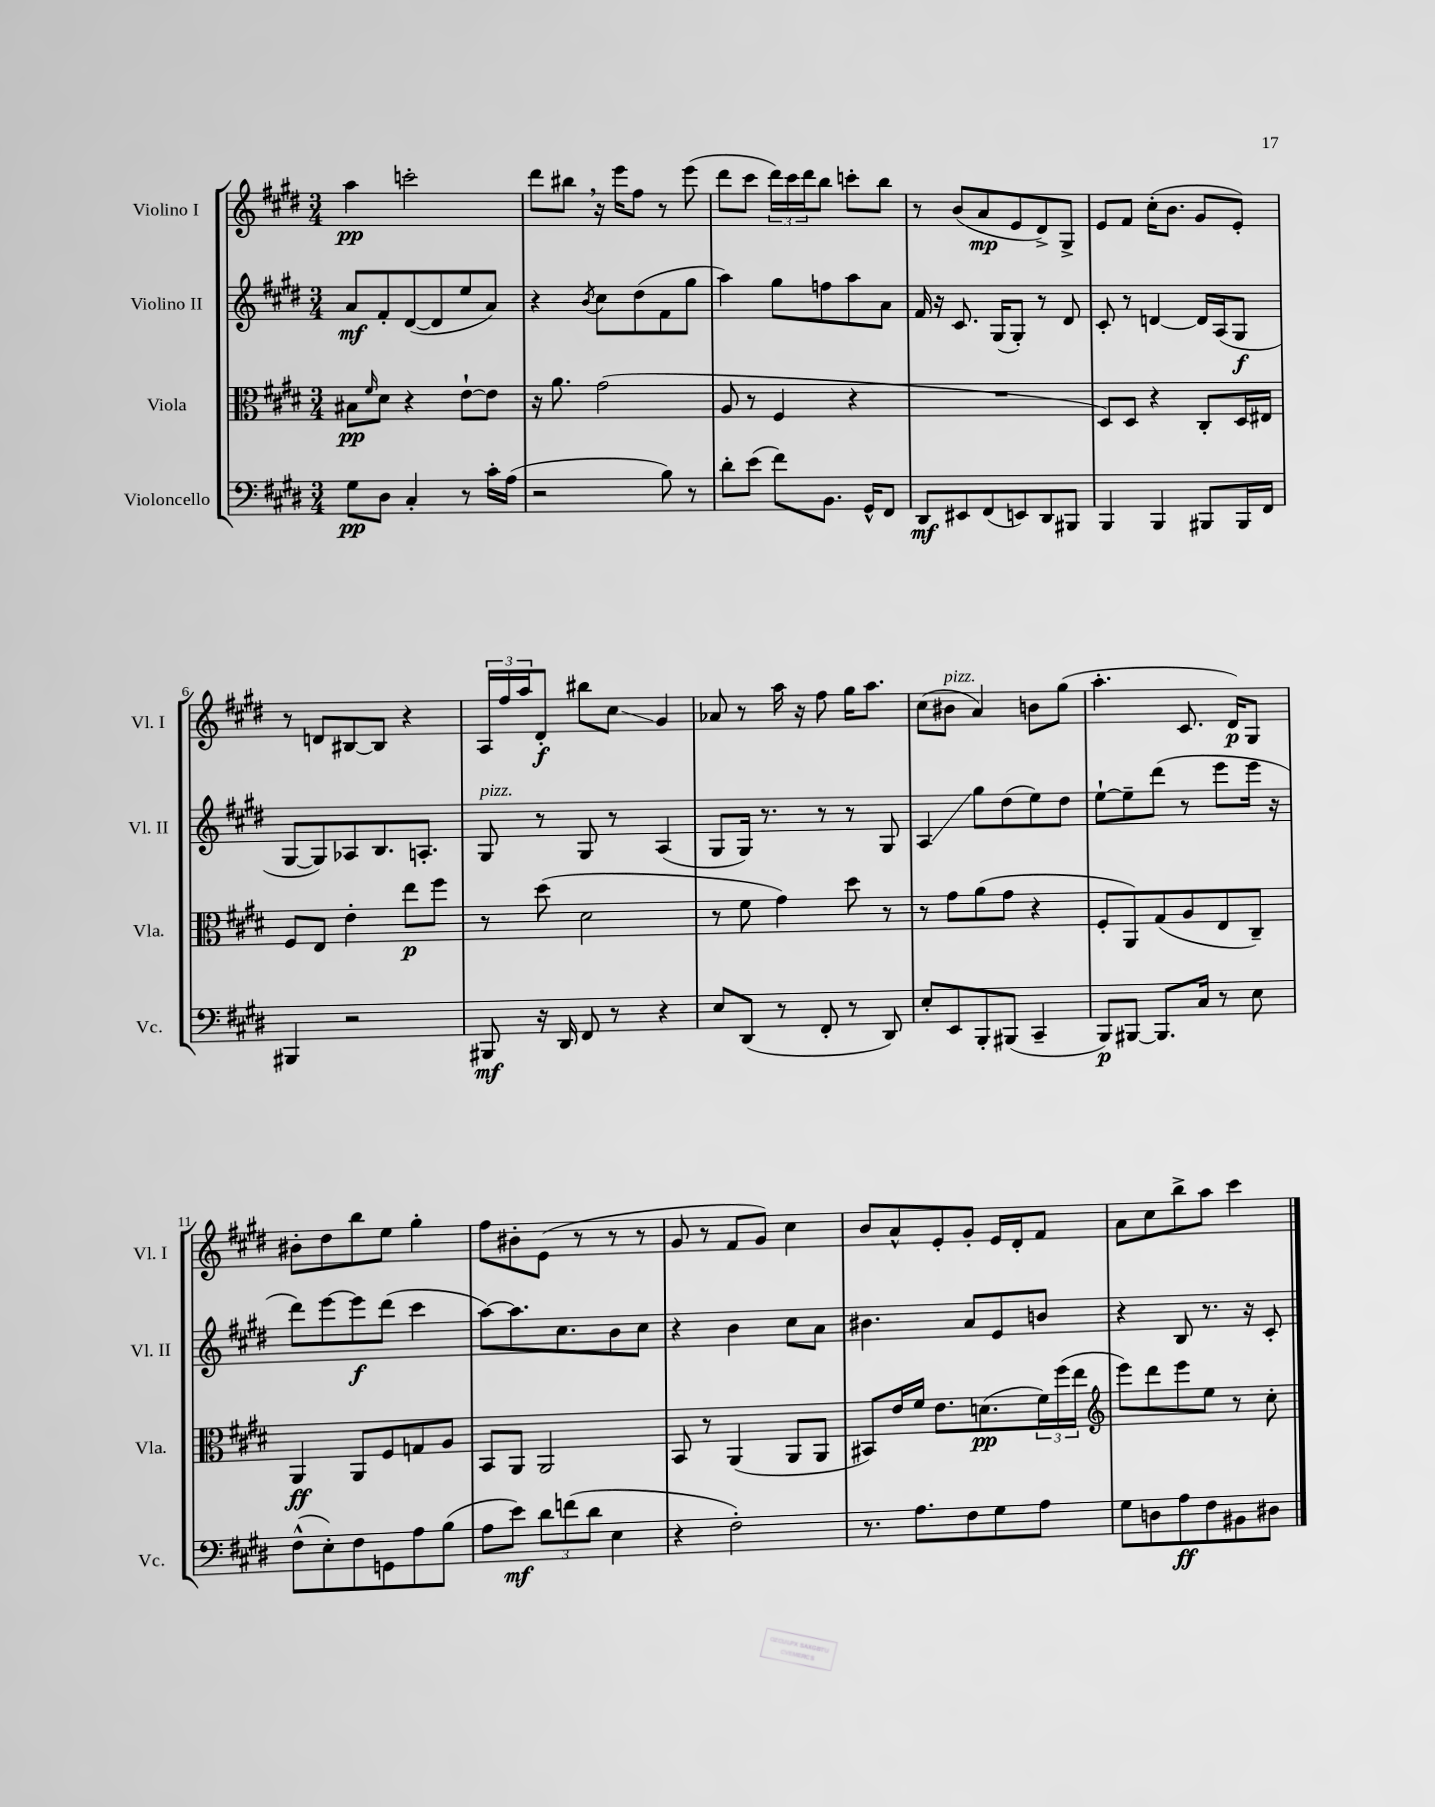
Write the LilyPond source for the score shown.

<<
\new StaffGroup <<
\new Staff = "s0" \with { instrumentName = "Violino I" shortInstrumentName = "Vl. I" } {
    \clef treble \key e \major \numericTimeSignature \time 3/4
    a''4\pp c'''2-. |
    dis'''8 bis''8 \breathe r16 e'''16 fis''8 r8 e'''8( |
    dis'''8 cis'''8 \tuplet 3/2 { dis'''16) cis'''16 dis'''16 } b''8 c'''8-. b''8 |
    r8 b'8( a'8\mp e'8 dis'8->) gis8-> |
    e'8 fis'8 cis''16-.( b'8. gis'8 e'8-.) |
    r8 d'8 bis8~ bis8 r4 |
    \tuplet 3/2 { a16 fis''16 a''16 } dis'8-.\f bis''8 cis''8\glissando gis'4 |
    aes'8 r8 a''16 r16 fis''8 gis''16 a''8. |
    cis''8( bis'8^\markup { \italic "pizz." } a'4) b'8 gis''8( |
    a''4.-. cis'8. dis'16\p) gis8 |
    bis'8-. dis''8 b''8 e''8 gis''4-. |
    fis''8 bis'8-. e'8( r8 r8 r8 |
    gis'8 r8 fis'8 gis'8) cis''4 |
    b'8 a'8-^ e'8-. gis'8-. e'16 dis'16-. fis'8 |
    a'8 cis''8 b''8-> a''8 cis'''4 \bar "|." |
}
\new Staff = "s1" \with { instrumentName = "Violino II" shortInstrumentName = "Vl. II" } {
    \clef treble \key e \major \numericTimeSignature \time 3/4
    a'8\mf fis'8-. dis'8~( dis'8 e''8 a'8) |
    r4 \acciaccatura { b'8 } cis''8 dis''8( fis'8 gis''8 |
    a''4) gis''8 f''8 a''8 a'8 |
    fis'16 r16 cis'8. gis16( gis8-.) r8 dis'8 |
    cis'8-. r8 d'4~ d'16 a16( gis8\f |
    gis8~ gis8) aes8 b8. a8.-. |
    gis8^\markup { \italic "pizz." } r8 gis8 r8 a4( |
    gis8 gis16) r8. r8 r8 gis8 |
    a4\glissando gis''8 dis''8( e''8) dis''8 |
    e''8~-! e''8-- dis'''8( r8 e'''8 e'''16 r16 |
    dis'''8) e'''8~ e'''8\f dis'''8( cis'''4 |
    a''8~) a''8. cis''8. b'8 cis''8 |
    r4 b'4 cis''8 a'8 |
    bis'4. a'8 e'8 b'8 |
    r4 b8 r8. r16 cis'8-. \bar "|." |
}
\new Staff = "s2" \with { instrumentName = "Viola" shortInstrumentName = "Vla." } {
    \clef alto \key e \major \numericTimeSignature \time 3/4
    bis8\pp \grace { fis'16 } dis'8 r4 e'8~-! e'8 |
    r16 a'8. gis'2( |
    a8 r8 fis4 r4 |
    R2. |
    dis8) dis8 r4 cis8-. dis16 eis16 |
    fis8 e8 e'4-. e''8\p fis''8 |
    r8 dis''8( dis'2 |
    r8 fis'8 gis'4) dis''8 r8 |
    r8 gis'8 a'8( gis'8 r4 |
    fis8-. a,8) gis8( a8 e8 cis8--) |
    a,4\ff a,8 fis8 g8 a8 |
    b,8 a,8 a,2 |
    b,8 r8 a,4( a,8 a,8 |
    bis,8) e'16 fis'16 e'8. d'8.\pp( \tuplet 3/2 { fis'16) fis''16( e''16 } |
    \clef treble e'''8) dis'''8 e'''8 e''8 r8 cis''8-. \bar "|." |
}
\new Staff = "s3" \with { instrumentName = "Violoncello" shortInstrumentName = "Vc." } {
    \clef bass \key e \major \numericTimeSignature \time 3/4
    gis8\pp dis8 cis4-. r8 cis'16-. a16( |
    r2 b8) r8 |
    dis'8-. e'8( fis'8) b,8. gis,16-^ fis,8 |
    dis,8\mf eis,8 fis,8( e,8) dis,8 bis,,8 |
    b,,4 b,,4 bis,,8 bis,,16 fis,16 |
    bis,,4 r2 |
    bis,,8\mf r16 dis,16 fis,8 r8 r4 |
    e8 dis,8( r8 fis,8-. r8 dis,8) |
    e8-. e,8 b,,8-. bis,,8( cis,4-- |
    b,,8\p) bis,,8~ bis,,8. cis16 r8 e8 |
    fis8-^( e8-.) fis8 g,8 a8 b8( |
    a8 e'8\mf) \tuplet 3/2 { dis'8 f'8( dis'8 } e4 |
    r4 fis2-.) |
    r8. a8. fis8 gis8 a8 |
    gis8 d8 a8\ff fis8 bis,8 dis8 \bar "|." |
}
>>
>>
